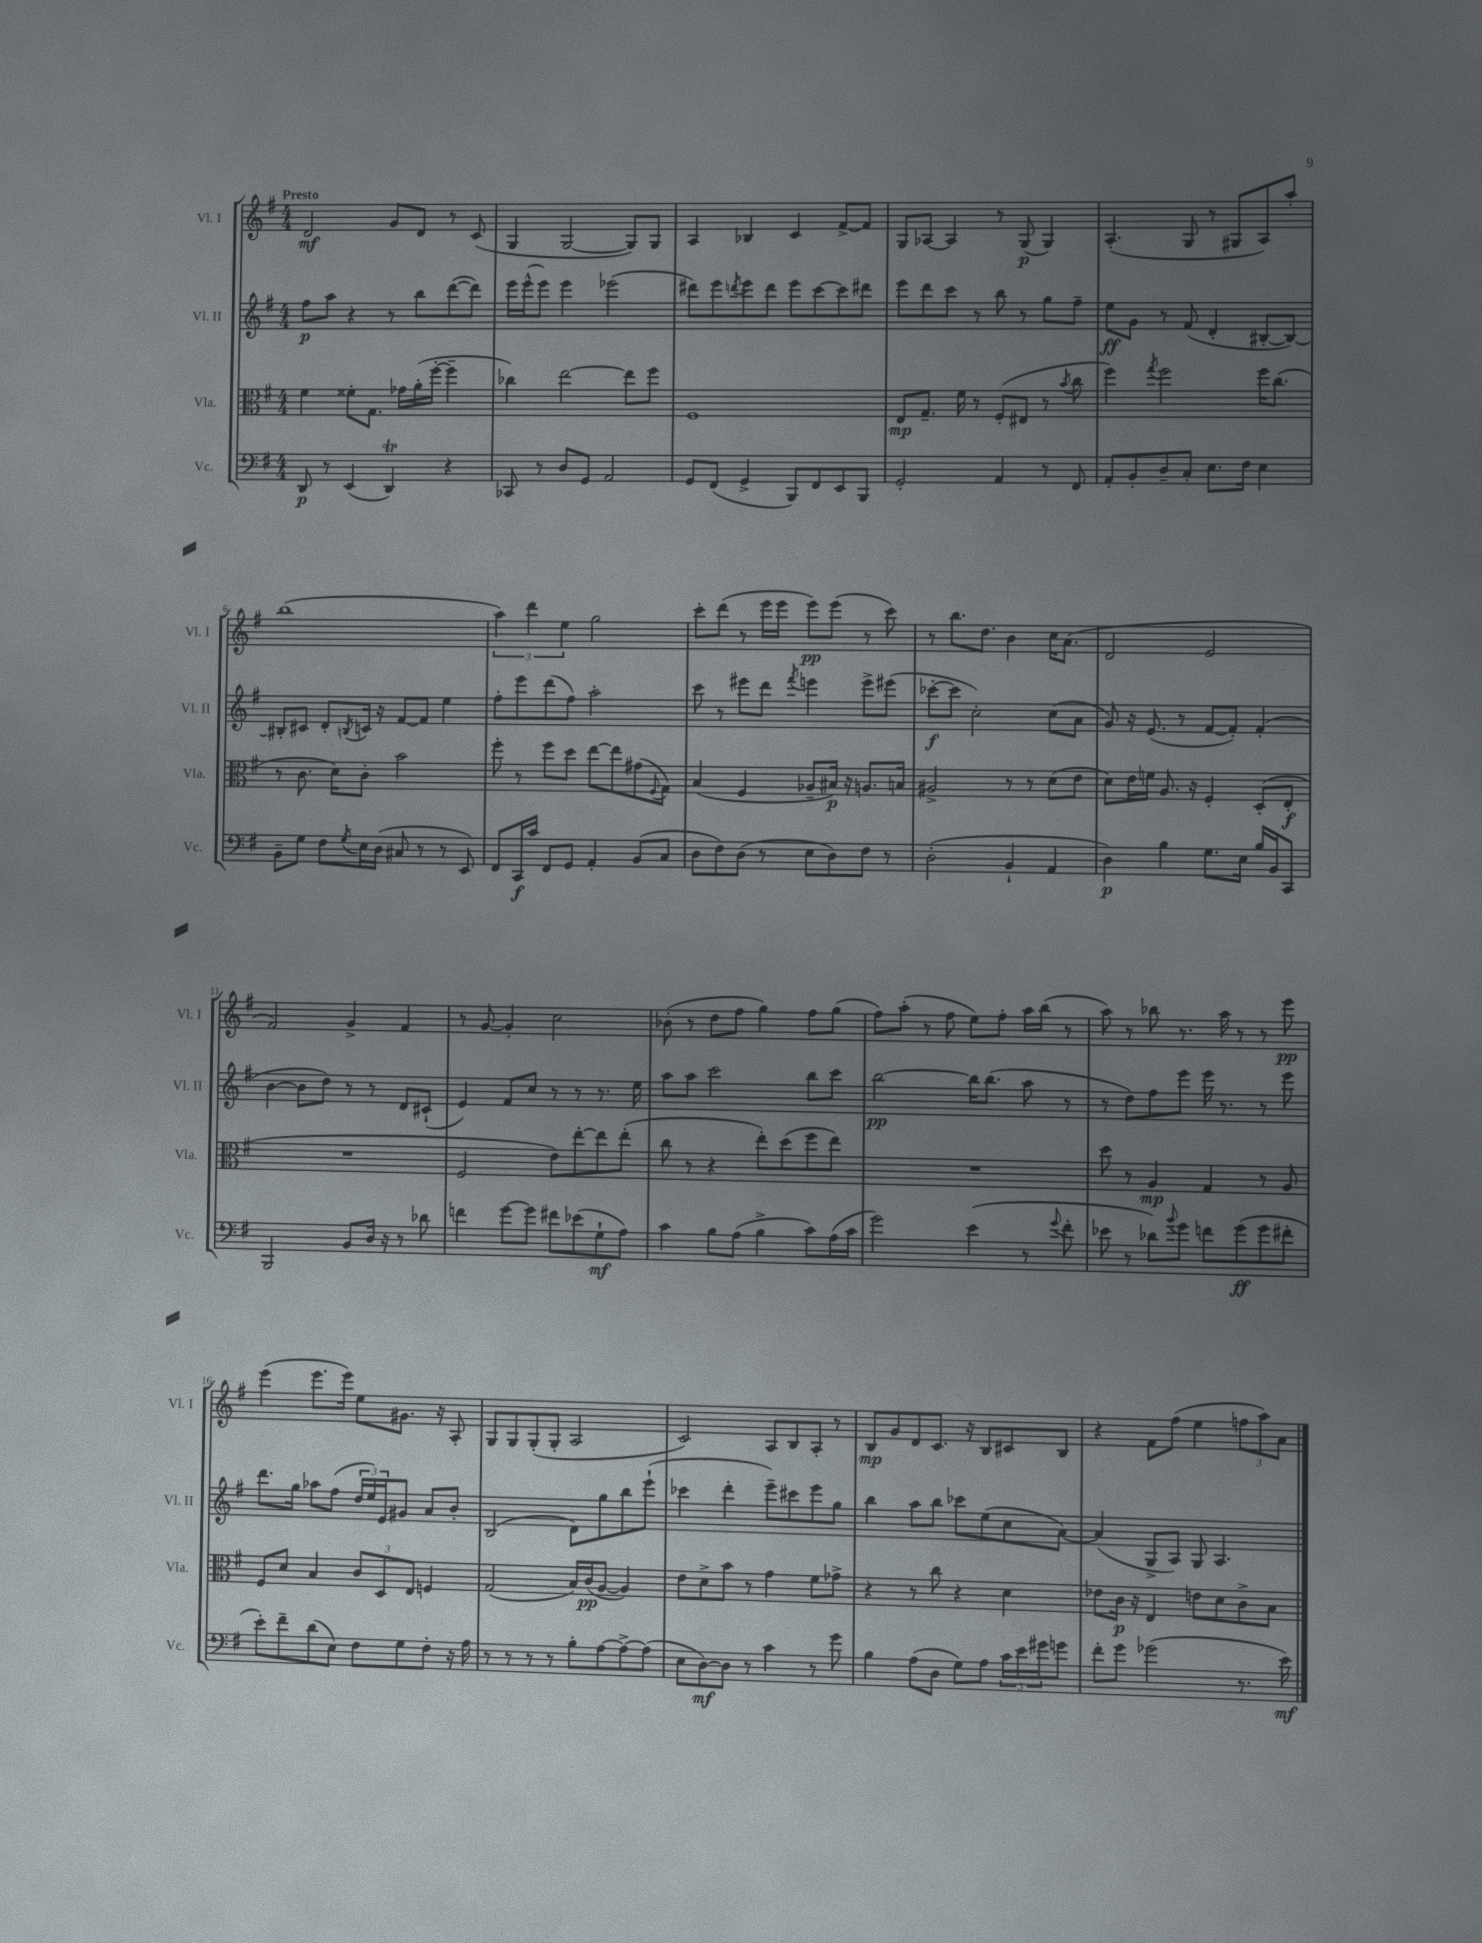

**kern	**dynam	**kern	**dynam	**kern	**dynam	**kern	**dynam
*part4	*part4	*part3	*part3	*part2	*part2	*part1	*part1
*staff4	*staff4	*staff3	*staff3	*staff2	*staff2	*staff1	*staff1
*I"Vc.	*	*I"Vla.	*	*I"Vl. II	*	*I"Vl. I	*
*I'Vc.	*	*I'Vla.	*	*I'Vl. II	*	*I'Vl. I	*
*clefF4	*	*clefC3	*	*clefG2	*	*clefG2	*
*k[f#]	*	*k[f#]	*	*k[f#]	*	*k[f#]	*
*M4/4	*	*M4/4	*	*M4/4	*	*M4/4	*
=1	=1	=1	=1	=1	=1	=1	=1
!	!	!	!	!	!	!LO:TX:a:B:t=Presto	!
8DD/	p	4f#\	.	8ff#\L	p	2d/	mf
8r	.	.	.	8aa\J	.	.	.
(4EE/	.	8f##X'\L	.	4r	.	.	.
.	.	8.G\J	.	.	.	.	.
4DDT/)	.	.	.	8r	.	8g/L	.
.	.	16g-X\LL	.	.	.	.	.
.	.	(16a'\	.	8bb\L	.	8d/J	.
.	.	[16ff#'\JJ	.	.	.	.	.
4r	.	4ff#~\]	.	([8ddd\	.	8r	.
.	.	.	.	8ddd\J])	.	(8c/	.
=2	=2	=2	=2	=2	=2	=2	=2
8CC-X/	.	4cc-X\)	.	16eee\LL	.	4G/	.
.	.	.	.	(16eee^^\J	.	.	.
8r	.	.	.	8eee\J)	.	.	.
8D/L	.	[2ee\	.	4eee\	.	[2G/	.
8GG/J	.	.	.	.	.	.	.
2AA/	.	.	.	(2eee-X\	.	.	.
.	.	8ee\L]	.	.	.	8G/L])	.
.	.	8ff#\J	.	.	.	8G/J	.
=3	=3	=3	=3	=3	=3	=3	=3
8GG/L	.	1F#	.	8ddd#X\L)	.	4A/	.
(8FF#/J	.	.	.	8eee\	.	.	.
.	.	.	.	8qdddn/	.	.	.
4GG^/	.	.	.	8eee\	.	4B-X/	.
.	.	.	.	8ddd\J	.	.	.
8BBB/L)	.	.	.	8eee\L	.	4c/	.
8FF#/	.	.	.	[8ccc\	.	.	.
8EE/	.	.	.	8ccc\]	.	[8f#^/L	.
8BBB/J	.	.	.	8ddd#X\J	.	8f#/J]	.
=4	=4	=4	=4	=4	=4	=4	=4
2GG'/	.	8E/L	mp	8eee\L	.	8G/L	.
.	.	8.G~/J	.	8ddd\	.	[8A-X/J	.
.	.	.	.	8ccc\J	.	4A-/]	.
.	.	16f#\	.	.	.	.	.
.	.	8r	.	8r	.	.	.
4AA/	.	(8F#'/L	.	8bb\	.	8r	.
.	.	8E#X/J	.	8r	.	(8G/	p
8r	.	8r	.	8gg\L	.	4G/)	.
.	.	8qb/	.	.	.	.	.
8FF#/	.	8cc\	.	8ff#~\J	.	.	.
=5	=5	=5	=5	=5	=5	=5	=5
8AA'/L	.	4ff#\)	.	8ee\L	ff	(4.A'/	.
8BB'/	.	.	.	8g\J	.	.	.
.	.	8qgg/	.	.	.	.	.
8D~/	.	2ff#\	.	8r	.	.	.
8C'/J	.	.	.	(8f#/	.	8G/	.
8.E\L	.	.	.	4d'/	.	8r	.
.	.	.	.	.	.	8G#X/L	.
16F#\Jk	.	.	.	.	.	.	.
4E\	.	16ff#\KL	.	[8B#X'/L	.	8A/)	.
.	.	(8.cc\J	.	.	.	.	.
.	.	.	.	8B#/J_)	.	8aa'/J	.
!!LO:LB:g=z
=6	=6	=6	=6	=6	=6	=6	=6
8BB~\L	.	8r	.	8B#X'/L]	.	(1bb	.
8G\J	.	8.c\	.	8c#X/J	.	.	.
8F#\L	.	.	.	8d'/L	.	.	.
.	.	16d\KL)	.	.	.	.	.
8qG/	.	.	.	8qBn/	.	.	.
16E\L	.	8c'\J	.	16cn/Jk	.	.	.
(16D\JJ	.	.	.	16r	.	.	.
8C#X/	.	2b\	.	[8f#/L	.	.	.
8r	.	.	.	8f#/J]	.	.	.
8r	.	.	.	4ee\	.	.	.
8EE/)	.	.	.	.	.	.	.
=7	=7	=7	=7	=7	=7	=7	=7
8FF#/L	.	8ff#'\	.	8ff#'\L	.	6aa\)	.
16CC/L	f	8r	.	8eee\	.	.	.
.	.	.	.	.	.	6ddd\	.
16c/JJ	.	.	.	.	.	.	.
8FF#/L	.	8ff#\L	.	(8ddd\	.	.	.
.	.	.	.	.	.	6ee\	.
8GG/J	.	8dd\J	.	8ff#\J)	.	.	.
4AA'/	.	[8ee\L	.	2aa'\	.	2gg\	.
.	.	8ee\]	.	.	.	.	.
(8BB/L	.	(8g#X\	.	.	.	.	.
.	.	8qqF#/	.	.	.	.	.
8C/J	.	8G\J)	.	.	.	.	.
=8	=8	=8	=8	=8	=8	=8	=8
8D\L	.	(4B/	.	8ccc\	.	8ccc'\L	.
8F#\)	.	.	.	8r	.	(8ddd\J	.
(8D\J	.	4F#/	.	8eee#X\L	.	8r	.
8r	.	.	.	8ddd\J	.	16eee\LL	.
.	.	.	.	.	.	16eee\JJ	.
.	.	.	.	8qfff#/	.	.	.
8E\L	.	8A-X~/L	.	4eeen\	.	8eee\L)	pp
8D\)	.	16B#X/Jk)	p	.	.	(8eee\J	.
.	.	16r	.	.	.	.	.
8F#\J	.	8.An/L	.	8eee^\L	.	8r	.
8r	.	.	.	(8eee#X\J	.	8ccc\)	.
.	.	16Bn/Jk	.	.	.	.	.
=9	=9	=9	=9	=9	=9	=9	=9
(2D'\	.	2A#X^/	.	[8ccc-X'\L	f	8r	.
.	.	.	.	8ccc-\J]	.	8.bb\L	.
.	.	.	.	2cc'\)	.	.	.
.	.	.	.	.	.	8.dd\J	.
4BB`/	.	8r	.	.	.	4b\	.
.	.	8r	.	.	.	.	.
4AA/	.	(8d\L	.	(8cc\L	.	16cc\KL	.
.	.	.	.	.	.	(8.a\J	.
.	.	8e\J	.	8a\J	.	.	.
=10	=10	=10	=10	=10	=10	=10	=10
4D\)	p	8d\L)	.	8g/)	.	2d/	.
.	.	16e\L	.	16r	.	.	.
.	.	16fn\JJ	.	(8.e/	.	.	.
4B\	.	8.A/	.	.	.	.	.
.	.	.	.	8r	.	.	.
.	.	16r	.	.	.	.	.
8.G\L	.	4F#'/	.	[8f#/L	.	2e/	.
.	.	.	.	8f#'/J])	.	.	.
16E\Jk	.	.	.	.	.	.	.
16B/LL	.	(8D'/L	.	(4f#'/	.	.	.
16BB/J	.	.	.	.	.	.	.
8CC/J	.	8E'/J	f	.	.	.	.
!!LO:LB:g=z
=11	=11	=11	=11	=11	=11	=11	=11
2BBB/	.	1r	.	[4b\	.	2f#/)	.
.	.	.	.	8b\L]	.	.	.
.	.	.	.	8dd\J)	.	.	.
8BB/L	.	.	.	8r	.	4g^/	.
16D/Jk	.	.	.	8r	.	.	.
16r	.	.	.	.	.	.	.
8r	.	.	.	8d/L	.	4f#/	.
8d-X\	.	.	.	(8c#X`/J	.	.	.
=12	=12	=12	=12	=12	=12	=12	=12
4fn\	.	2F#/	.	4e/)	.	8r	.
.	.	.	.	.	.	[8g/	.
[8g\L	.	.	.	8f#/L	.	4g'/]	.
8g\J]	.	.	.	8cc/J	.	.	.
8f#X\L	.	8e\L)	.	8r	.	2cc\	.
(8e-X\	.	[8ee'\	.	8r	.	.	.
8G`\	mf	8ee\]	.	8.r	.	.	.
8A\J)	.	(8ee'\J	.	.	.	.	.
.	.	.	.	16ee\	.	.	.
=13	=13	=13	=13	=13	=13	=13	=13
4c\	.	8cc\	.	8aa\L	.	(8b-X'\	.
.	.	8r	.	8aa\J	.	8r	.
8B\L	.	4r	.	2ccc\	.	8dd\L	.
(8A\J	.	.	.	.	.	8ff#\J	.
4B^\	.	8ee'\L)	.	.	.	4gg\)	.
.	.	(8dd\	.	.	.	.	.
8c\L)	.	8ff#\	.	8bb\L	.	8ff#\L	.
(16A\L	.	8ee\J)	.	8ccc\J	.	(8gg\J	.
16c\JJ	.	.	.	.	.	.	.
=14	=14	=14	=14	=14	=14	=14	=14
2g\)	.	1r	.	[2bb\	pp	8ff#\L)	.
.	.	.	.	.	.	(8aa'\J	.
.	.	.	.	.	.	8r	.
.	.	.	.	.	.	8ff#\	.
(4e\	.	.	.	16bb\KL]	.	8ee\L)	.
.	.	.	.	(8.bb\J	.	.	.
.	.	.	.	.	.	8ff#'\J	.
8r	.	.	.	8aa\	.	16aa\LL	.
.	.	.	.	.	.	(16bb\JJ	.
8qqg/	.	.	.	.	.	.	.
8f#'\	.	.	.	8r	.	8r	.
=15	=15	=15	=15	=15	=15	=15	=15
8e-X\	.	8dd\	.	8r	.	8aa\)	.
8r	.	8r	.	8dd\L)	.	8r	.
8d-X\L)	.	4A/	mp	8ff#\	.	8bb-X\	.
8qqb/	.	.	.	.	.	.	.
8g\J	.	.	.	8eee\J	.	8.r	.
8fn\L	.	4G/	.	16eee\	.	.	.
.	.	.	.	8.r	.	16aa\	.
(8g\	ff	.	.	.	.	8r	.
8g\	.	8r	.	8r	.	8r	.
8f#X'\J	.	8A/	.	8eee\	.	8eee\	pp
!!LO:LB:g=z
=16	=16	=16	=16	=16	=16	=16	=16
8e'\L)	.	8F#/L	.	8.ddd\L	.	(4eee\	.
8f#~\	.	8d/J	.	.	.	.	.
.	.	.	.	16gg\Jk	.	.	.
(8d\	.	4B/	.	8aa-X\L	.	8.eee\L	.
8E\J)	.	.	.	(8ff#\J	.	.	.
.	.	.	.	.	.	16eee\Jk)	.
8F#\L	.	12c/L	.	24dd/LL	.	8ee\L	.
.	.	.	.	24ee/)	.	.	.
.	.	12D/	.	24e/J	.	.	.
8G\	.	.	.	8g#X/J	.	8.g#X\J	.
.	.	12E/J	.	.	.	.	.
8F#'\J	.	4Fn/	.	8a/L	.	.	.
.	.	.	.	.	.	16r	.
16r	.	.	.	8b'/J	.	8A'/	.
16A\	.	.	.	.	.	.	.
=17	=17	=17	=17	=17	=17	=17	=17
8r	.	(2G/	.	(2B/	.	8G/L	.
8r	.	.	.	.	.	8G/	.
8r	.	.	.	.	.	(8G'/	.
8r	.	.	.	.	.	8G'/J	.
8B'\L	.	16B/LL)	.	8d\L)	.	2A/	.
.	.	(16c/J	pp	.	.	.	.
[8A\	.	[8A/J	.	8gg\	.	.	.
8A^\_	.	4A/])	.	8bb\	.	.	.
(8A\J]	.	.	.	(8eee`\J	.	.	.
=18	=18	=18	=18	=18	=18	=18	=18
8E\L	.	8e\L	.	4ccc-X\	.	2c/)	.
[8D\)	mf	8d^\	.	.	.	.	.
8D\J]	.	8b\J	.	4ddd'\	.	.	.
8r	.	8r	.	.	.	.	.
4c\	.	4g\	.	8eee~\L)	.	8A/L	.
.	.	.	.	8ccc#X\	.	8B/	.
8r	.	8f#\L	.	8eee\	.	8A'/J	.
8g\	.	8g-X^\J	.	8gg\J	.	8r	.
=19	=19	=19	=19	=19	=19	=19	=19
4B\	.	4r	.	4bb\	.	8B/L	mp
.	.	.	.	.	.	8g/	.
(8A\L	.	8r	.	8aa\L	.	8d/	.
8D\J	.	8cc\	.	8bb\J	.	8.c/J	.
8G\L)	.	4r	.	8ccc-X\L	.	.	.
.	.	.	.	.	.	16r	.
8A\J	.	.	.	(8ee\	.	8B/L	.
24c\LL	.	4d\	.	8cc\	.	8c#X/	.
24e\	.	.	.	.	.	.	.
24g#X\J	.	.	.	.	.	.	.
8gn\J	.	.	.	[8a\J)	.	8B/J	.
=20	=20	=20	=20	=20	=20	=20	=20
8f#'\L	.	8e-X\L	.	(4a/]	.	4r	.
8g\J	.	16c\Jk	p	.	.	.	.
.	.	16r	.	.	.	.	.
(2g-X\	.	4E/	.	8G^/L	.	8f#\L	.
.	.	.	.	8A/J)	.	(8ff#\J	.
.	.	8en\L	.	8G/	.	4ee\	.
.	.	8d\	.	4.A/	.	.	.
8.r	.	8c^\	.	.	.	12ffn\L	.
.	.	.	.	.	.	12aa\)	.
.	.	8B\J	.	.	.	.	.
.	.	.	.	.	.	12a\J	.
16e\)	mf	.	.	.	.	.	.
==	==	==	==	==	==	==	==
*-	*-	*-	*-	*-	*-	*-	*-
